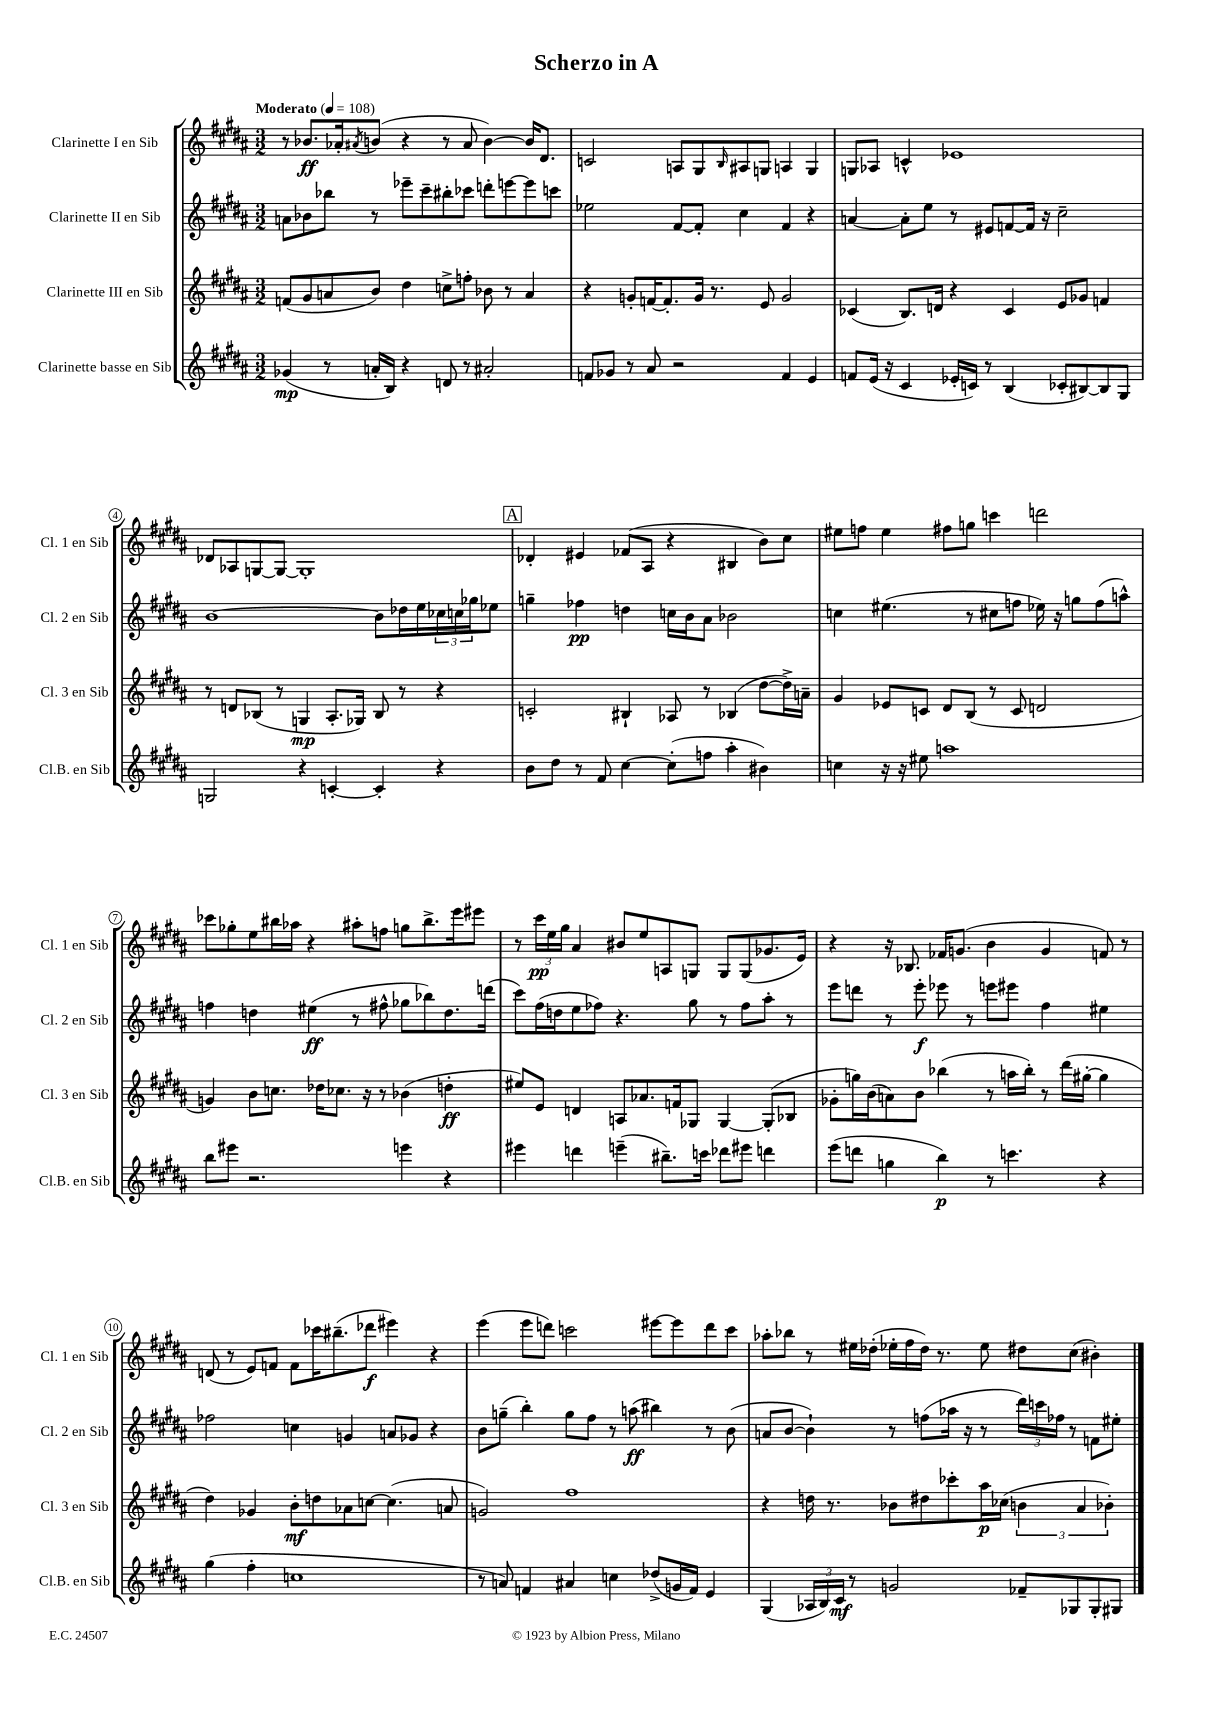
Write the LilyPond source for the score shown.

\header { title = "Scherzo in A" }
<<
\new StaffGroup <<
\new Staff = "s0" \with { instrumentName = "Clarinette I en Sib" shortInstrumentName = "Cl. 1 en Sib" } {
    \clef treble \key b \major \numericTimeSignature \time 3/2 \tempo "Moderato" 4 = 108
    r8 bes'8.\ff aes'16-. \acciaccatura { ais'8 } b'8( r4 r8 ais'8 b'4~) b'16 dis'8. |
    c'2 a8 gis8 \grace { b16 } ais8 g8 a4 g4 |
    g8 aes8 c'4-^ ees'1 |
    des'8 aes8 g8~ g8~ g1-. |
    \mark \markup { \box "A" } des'4-. eis'4 fes'8( ais8 r4 bis4 b'8) cis''8 |
    eis''8 f''8 eis''4 fis''8 g''8 c'''4 d'''2 |
    ces'''8 ges''8-. e''8 bis''16 aes''16 r4 ais''8-. f''8 g''8 bis''8.-> e'''16 eis'''8 |
    r8 \tuplet 3/2 { cis'''16\pp e''16 gis''16 } ais'4 bis'8 e''8 a8 g8 g8 g8( ges'8. e'16) |
    r4 r16 bes8. fes'16 g'8.( b'4 g'4 f'8) r8 |
    d'8( r8 e'8) f'8 f'8 ces'''16 bis''8.--( des'''8\f eis'''4) r4 |
    e'''4( e'''8 d'''8) c'''2 eis'''8~ eis'''8 d'''8 c'''8 |
    aes''8-. bes''8 r8 eis''16 des''16-.( ees''16-. fis''16 des''16) r8. ees''8 dis''8 cis''8( bis'4-.) \bar "|." |
}
\new Staff = "s1" \with { instrumentName = "Clarinette II en Sib" shortInstrumentName = "Cl. 2 en Sib" } {
    \clef treble \key b \major \numericTimeSignature \time 3/2
    a'8 bes'8 bes''8 r8 ees'''8-- cis'''8-- bis''8-. ces'''8 d'''8-. e'''8~ e'''8 c'''8 |
    ees''2 fis'8~ fis'8-. cis''4 fis'4 r4 |
    a'4~ a'8-. e''8 r8 eis'8 f'8~ f'16 r16 cis''2-- |
    b'1~ b'8 des''16 e''16 \tuplet 3/2 { ces''16 c''16 ges''16 } ees''8 |
    \mark \markup { \box "A" } g''4-- fes''4\pp d''4 c''16 b'16 ais'8 bes'2 |
    c''4 eis''4.( r8 cis''8 f''8 ees''16) r16 g''8 f''8( a''8-^) |
    f''4 d''4 eis''4\ff( r8 fis''8-^ ges''8 bes''8) d''8. d'''16( |
    cis'''8) fis''16( d''16 e''8 fes''8) r4. gis''8 r8 fes''8 ais''8-. r8 |
    e'''8 d'''8 r8 e'''8-.\f ees'''8 r8 e'''8 eis'''8 fis''4 eis''4 |
    fes''2 c''4 g'4 a'8 ges'8 r4 |
    b'8 g''8--( b''4-.) g''8 fis''8 r8 a''8\ff( bis''4) r8 b'8( |
    a'8 b'8~ b'4-!) r8 f''8( aes''16 r16 r8 \tuplet 3/2 { dis'''16) c'''16 fes''16 } r8 f'8 eis''8-. \bar "|." |
}
\new Staff = "s2" \with { instrumentName = "Clarinette III en Sib" shortInstrumentName = "Cl. 3 en Sib" } {
    \clef treble \key b \major \numericTimeSignature \time 3/2
    f'8( gis'8 a'8 b'8) dis''4 c''8-> f''8-. bes'8 r8 a'4 |
    r4 g'8-. f'16~ f'8.-. g'16 r8. e'8 g'2 |
    ces'4( b8.) d'16 r4 ces'4 e'8 ges'8 f'4 |
    r8 d'8 bes8( r8 g4\mp ais8.-. ges16) bes8 r8 r4 |
    \mark \markup { \box "A" } c'2-. bis4-! aes8 r8 bes4( dis''8~ dis''16->) a'16-- |
    gis'4 ees'8 c'8 dis'8 b8( r8 c'8 d'2 |
    g'4) b'8 c''8. des''16 ces''8. r16 r8 bes'4( d''4-.\ff |
    eis''8) e'8 d'4 a8 aes'8. f'16 ges8 ges4~ ges8-.( bes8 |
    ges'8-. g''16) b'16( a'8) b'8 bes''4( r8 a''16 bes''16-.) r8 dis'''16( gis''16~-. gis''4 |
    dis''4) ges'4 b'8-.\mf d''8 aes'8 c''8~ c''4.( a'8 |
    g'2) fis''1 |
    r4 d''16 r8. bes'8 dis''8 ces'''8-. ais''16\p ces''16( \tuplet 3/2 { b'4 ais'4 bes'4-.) } \bar "|." |
}
\new Staff = "s3" \with { instrumentName = "Clarinette basse en Sib" shortInstrumentName = "Cl.B. en Sib" } {
    \clef treble \key b \major \numericTimeSignature \time 3/2
    ges'4\mp( r8 a'16-. b16) r4 d'8 r8 ais'2-. |
    f'8 ges'8 r8 ais'8 r2 f'4 e'4 |
    f'8 e'16( r16 cis'4 ees'16-. c'16) r8 b4( ces'8-. bis8~) bis8 gis8 |
    g2 r4 c'4~-. c'4-. r4 |
    \mark \markup { \box "A" } b'8 dis''8 r8 fis'8 cis''4~ cis''8-.( f''8 ais''4-. bis'4) |
    c''4 r16 r16 eis''8 a''1 |
    b''8 eis'''8 r2. e'''4 r4 |
    eis'''4 d'''4 e'''4--( bis''8.--) c'''16 des'''8 eis'''8 d'''4 |
    e'''8( d'''8 g''4 b''4\p) r8 c'''4. r4 |
    gis''4( fis''4-. c''1 |
    r8 a'8) f'4 ais'4 c''4 des''8->( g'16 f'16) e'4 |
    gis4( \tuplet 3/2 { aes16 b16) cis'16\mf } r8 g'2 fes'8-- ges8 ges8-. gis8 \bar "|." |
}
>>
>>
\layout { \context { \Score \override BarNumber.stencil = #(make-stencil-circler 0.1 0.3 ly:text-interface::print) } }
